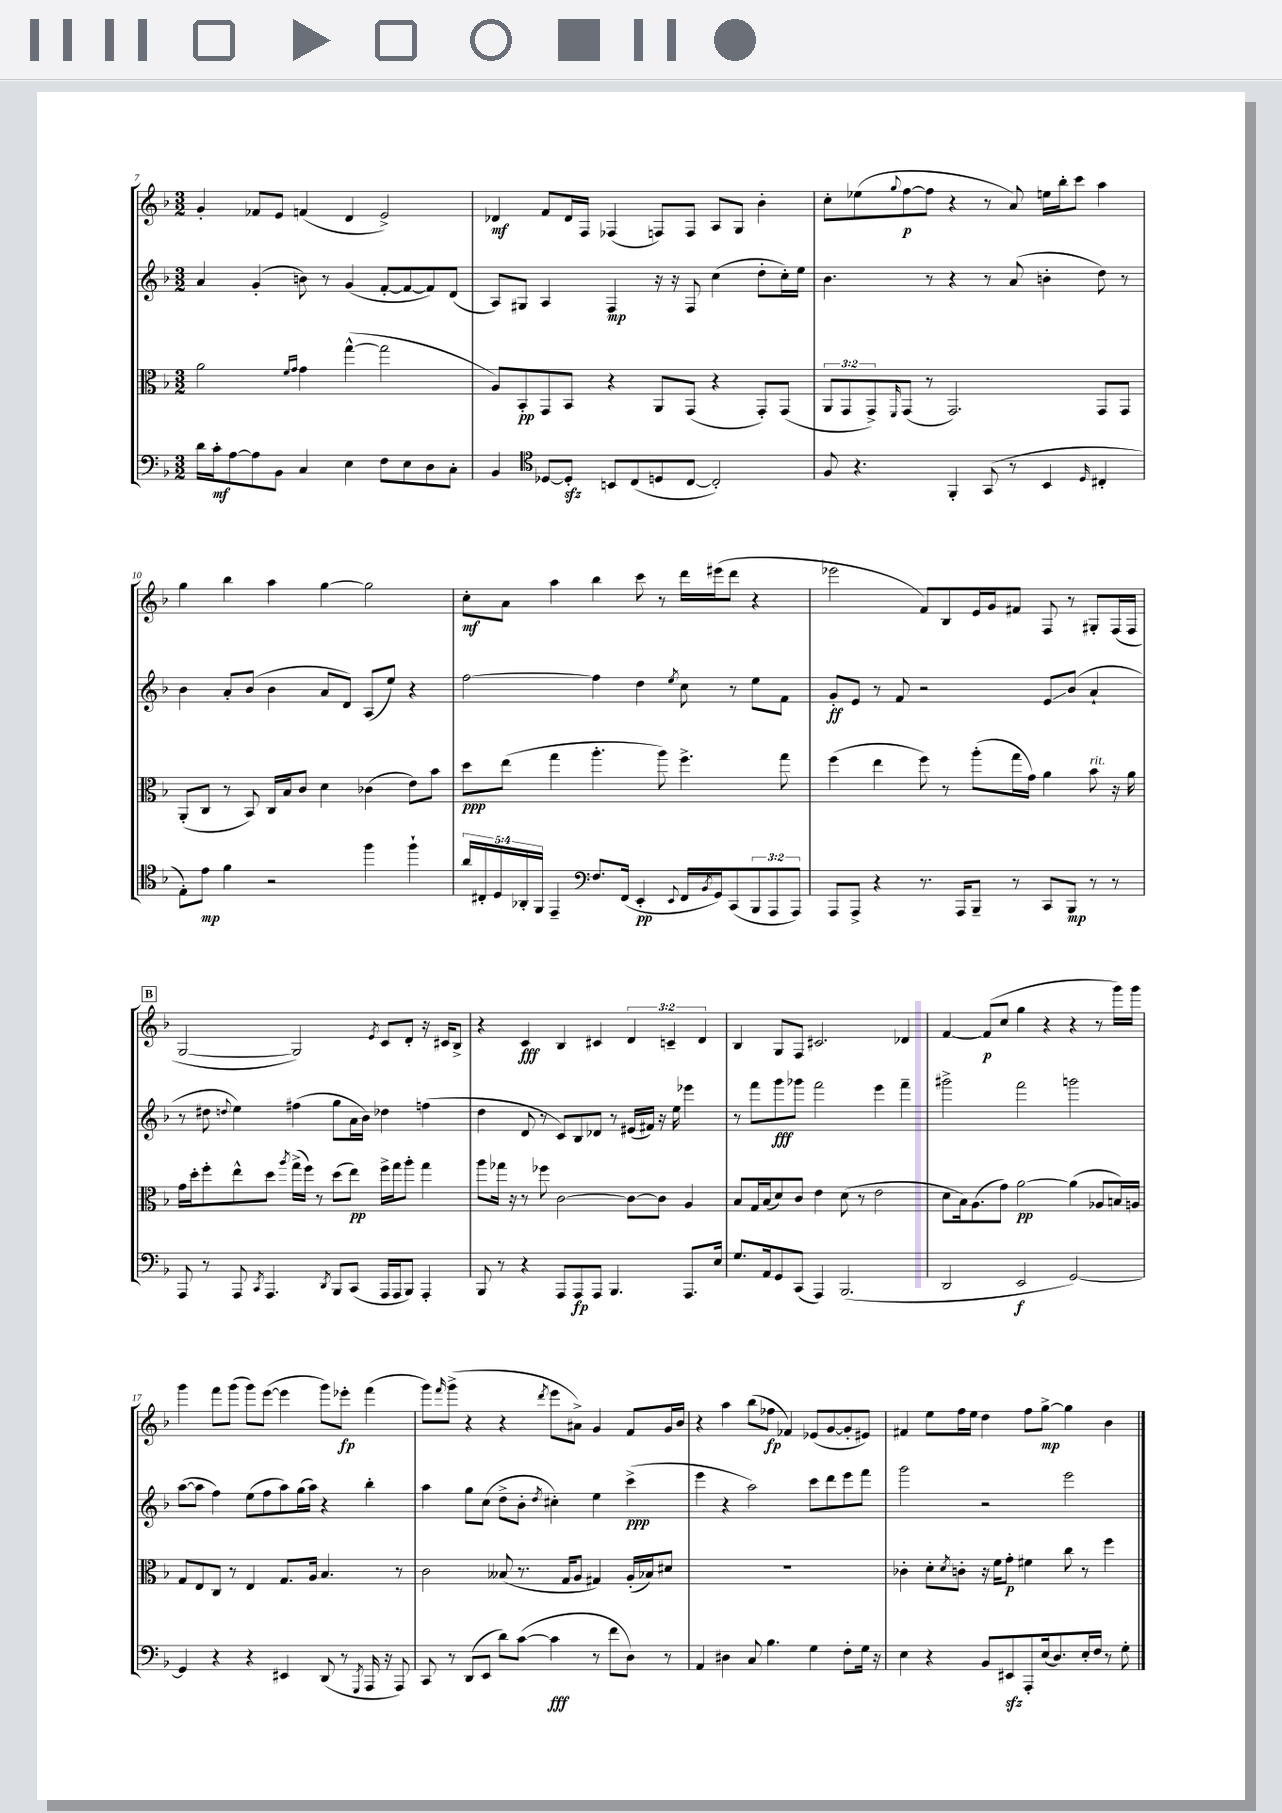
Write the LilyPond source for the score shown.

<<
\new StaffGroup <<
\new Staff = "s0" {
    \clef treble \key f \major \numericTimeSignature \time 3/2 \override Staff.TupletNumber.text = #tuplet-number::calc-fraction-text
    g'4-. fes'8 e'8 f'4( d'4 e'2->) |
    des'4\mf f'8 des'16 f16 fes4( f8) f8 a8 g8 bes'4-. |
    c''8-. ees''8( \appoggiatura { g''8 } f''8~\p f''8 r4 r8 a'8) e''16 bes''16-. c'''8 a''4 |
    g''4 bes''4 a''4 g''4~ g''2 |
    c''8-.\mf a'8 a''4 bes''4 c'''8 r8 d'''16 eis'''16( d'''8 r4 |
    ees'''2 f'8) bes8 e'16 g'16 fis'8 f8 r8 gis8-. f16( f16 |
    \mark \markup { \box "B" } g2~ g2) \acciaccatura { e'8 } c'8 d'8-. r16 cis'16 bes8-> |
    r4 c'4\fff bes4 cis'4 \tuplet 3/2 { d'4 c'4-- d'4 } |
    bes4 g8 f8 cis'2. des'4 |
    f'4~ f'8\p( c''8 g''4 r4 r4 r8 g'''16) g'''16 |
    g'''4 f'''8 g'''8( g'''8) e'''8~( e'''4 g'''8) ees'''8-.\fp f'''4( |
    g'''8) \grace { f'''16 } g'''8->( r4 r4 \acciaccatura { d'''8 } e'''8 ais'8->) g'4 f'8 g'16 bes'16 |
    r4 a''4 bes''8( fes''8\fp fes'4) ees'8( g'8~ g'8-. eis'8) |
    fis'4 e''8 f''16 e''16 d''4 f''8 g''8~->\mp g''4 bes'4 \bar "|." |
}
\new Staff = "s1" {
    \clef treble \key f \major \numericTimeSignature \time 3/2
    a'4 g'4-.( b'8) r8 g'4( f'8~-. f'8~ f'8) d'8( |
    a8) gis8 a4 f4\mp r16 r16 f8 c''4( d''8-. c''16-.) e''16 |
    bes'4. r8 r4 r8 a'8( b'4-. d''8) r8 |
    bes'4 a'8-. bes'8( bes'4 a'8 d'8) a8( e''8) r4 |
    f''2~ f''4 d''4 \acciaccatura { e''8 } c''8 r8 e''8 f'8 |
    g'8-.\ff e'8 r8 f'8 r2 e'8\glissando bes'8( a'4-! |
    \mark \markup { \box "B" } r8 dis''8 \appoggiatura { d''8 } e''4) fis''4( g''8 a'16 bes'16) des''4 f''4( |
    d''4 d'8 r8 c'8) bes8 des'8 r8 eis'16( fis'16) r16 e''16 ees'''4 |
    r8 f'''8 g'''8\fff ges'''8 f'''2 e'''4 f'''4-- |
    gis'''2-> f'''2 g'''2 |
    a''8~( a''8 f''4) e''8( f''8 a''8) g''16( a''16) r4 bes''4-. |
    a''4 g''8 c''8( d''8-> bes'8-. \acciaccatura { d''8 } cis''4-.) e''4 c'''4->\ppp( |
    e'''4 r4 a''2) c'''8 d'''8 e'''8 f'''8 |
    g'''2 r2 e'''2 \bar "|." |
}
\new Staff = "s2" {
    \clef alto \key f \major \numericTimeSignature \time 3/2 \override Staff.TupletNumber.text = #tuplet-number::calc-fraction-text
    a'2 \grace { f'16 g'16 } g'4 g''4~-^( g''2 |
    a8) bes,8-.\pp g,8 bes,8 r4 a,8 g,8( r4 g,8-.) g,8( |
    \tuplet 3/2 { a,8 g,8 g,8->) } \grace { f,16 } g,8( r8 g,2.) g,8 g,8 |
    a,8-.( c8 r8 bes,8) c16 bes16 c'8 d'4 ces'4( e'8) bes'8 |
    d''8\ppp e''8( g''4 a''4.-. a''8) f''4.-> g''8 |
    f''4( e''4 f''8) r8 a''8-.( g''16 g'16) a'4 bes'8^\markup { \italic "rit." } r16 a'16 |
    \mark \markup { \box "B" } g'16 d''16-. f''8-. e''8-^ d''8 \acciaccatura { a''8 } g''16->( f''16) r8 d''8( e''8\pp) f''16-> g''16 a''8-. g''4 |
    a''8 ges''16 r16 r8 fes''8 c'2~ c'8~ c'8 a4 |
    bes8 g16 bes16( d'8) c'8 e'4 d'8( r8 e'2 |
    d'8 bes16) a8.( g'8) a'2~\pp a'4( aes8 b16) a16 |
    g8 e8 c8 r8 e4 g8. a16 bes4. r8 |
    c'2 beses8( r8. g16 a8 gis4) a16-.( bes16) dis'8 |
    R1. |
    ces'4-. d'8-. \acciaccatura { d'8 } c'8-. r16 f'16 g'8-.\p fis'4 c''8 r8 f''4 \bar "|." |
}
\new Staff = "s3" {
    \clef bass \key f \major \numericTimeSignature \time 3/2 \override Staff.TupletNumber.text = #tuplet-number::calc-fraction-text
    d'16 c'16-.\mf a8~ a8 bes,8 c4 e4 f8 e8 d8 c8-. |
    bes,4 \clef tenor des8~ des8-.\sfz b,8 c8( d8 c8~ c2-.) |
    f8 r4. f,4-. g,8( r8 bes,4 \grace { d16 } cis4-. |
    e8-.) e'8\mp f'4 r2 f''4 f''4-! |
    \tuplet 5/4 { a'16 cis16-. d16 aes,16-. f,16 } e,4-- \clef bass f8. f,16( e,4-.\pp \appoggiatura { e,8 } f,16 \acciaccatura { bes,8 } g,16) c,8( \tuplet 3/2 { bes,,8 a,,8 a,,8) } |
    a,,8 a,,8-> r4 r8. a,,16 bes,,8-- r8 c,8 bes,,8\mp r8 r8 |
    \mark \markup { \box "B" } a,,8 r8 a,,8 \acciaccatura { c,8 } a,,4. \acciaccatura { d,8 } bes,,8 c,8( a,,16 a,,16 bes,,8) a,,4-. |
    bes,,8 r8 r4 a,,8 a,,8\fp a,,8 bes,,4. a,,8. e16 |
    g8. a,16 g,8 c,8( a,,4) bes,,2.( |
    d,2 e,2\f g,2~) |
    g,4 r4 r4 eis,4 d,8( r8 \acciaccatura { g,,8 } a,,16 r16 a,,8) |
    c,8 r8 d,8( e,8 d'8) c'8~( c'4\fff r8 f'8 d8) r8 |
    a,4 dis4 c8 bes4. g4 f8-. g16 r16 |
    e4 r4 bes,8 eis,8\sfz a,,8-. e16( d8.) e16-. f16 r8 g8-. \bar "|." |
}
>>
>>
\layout { \context { \Score currentBarNumber = #7 } }
